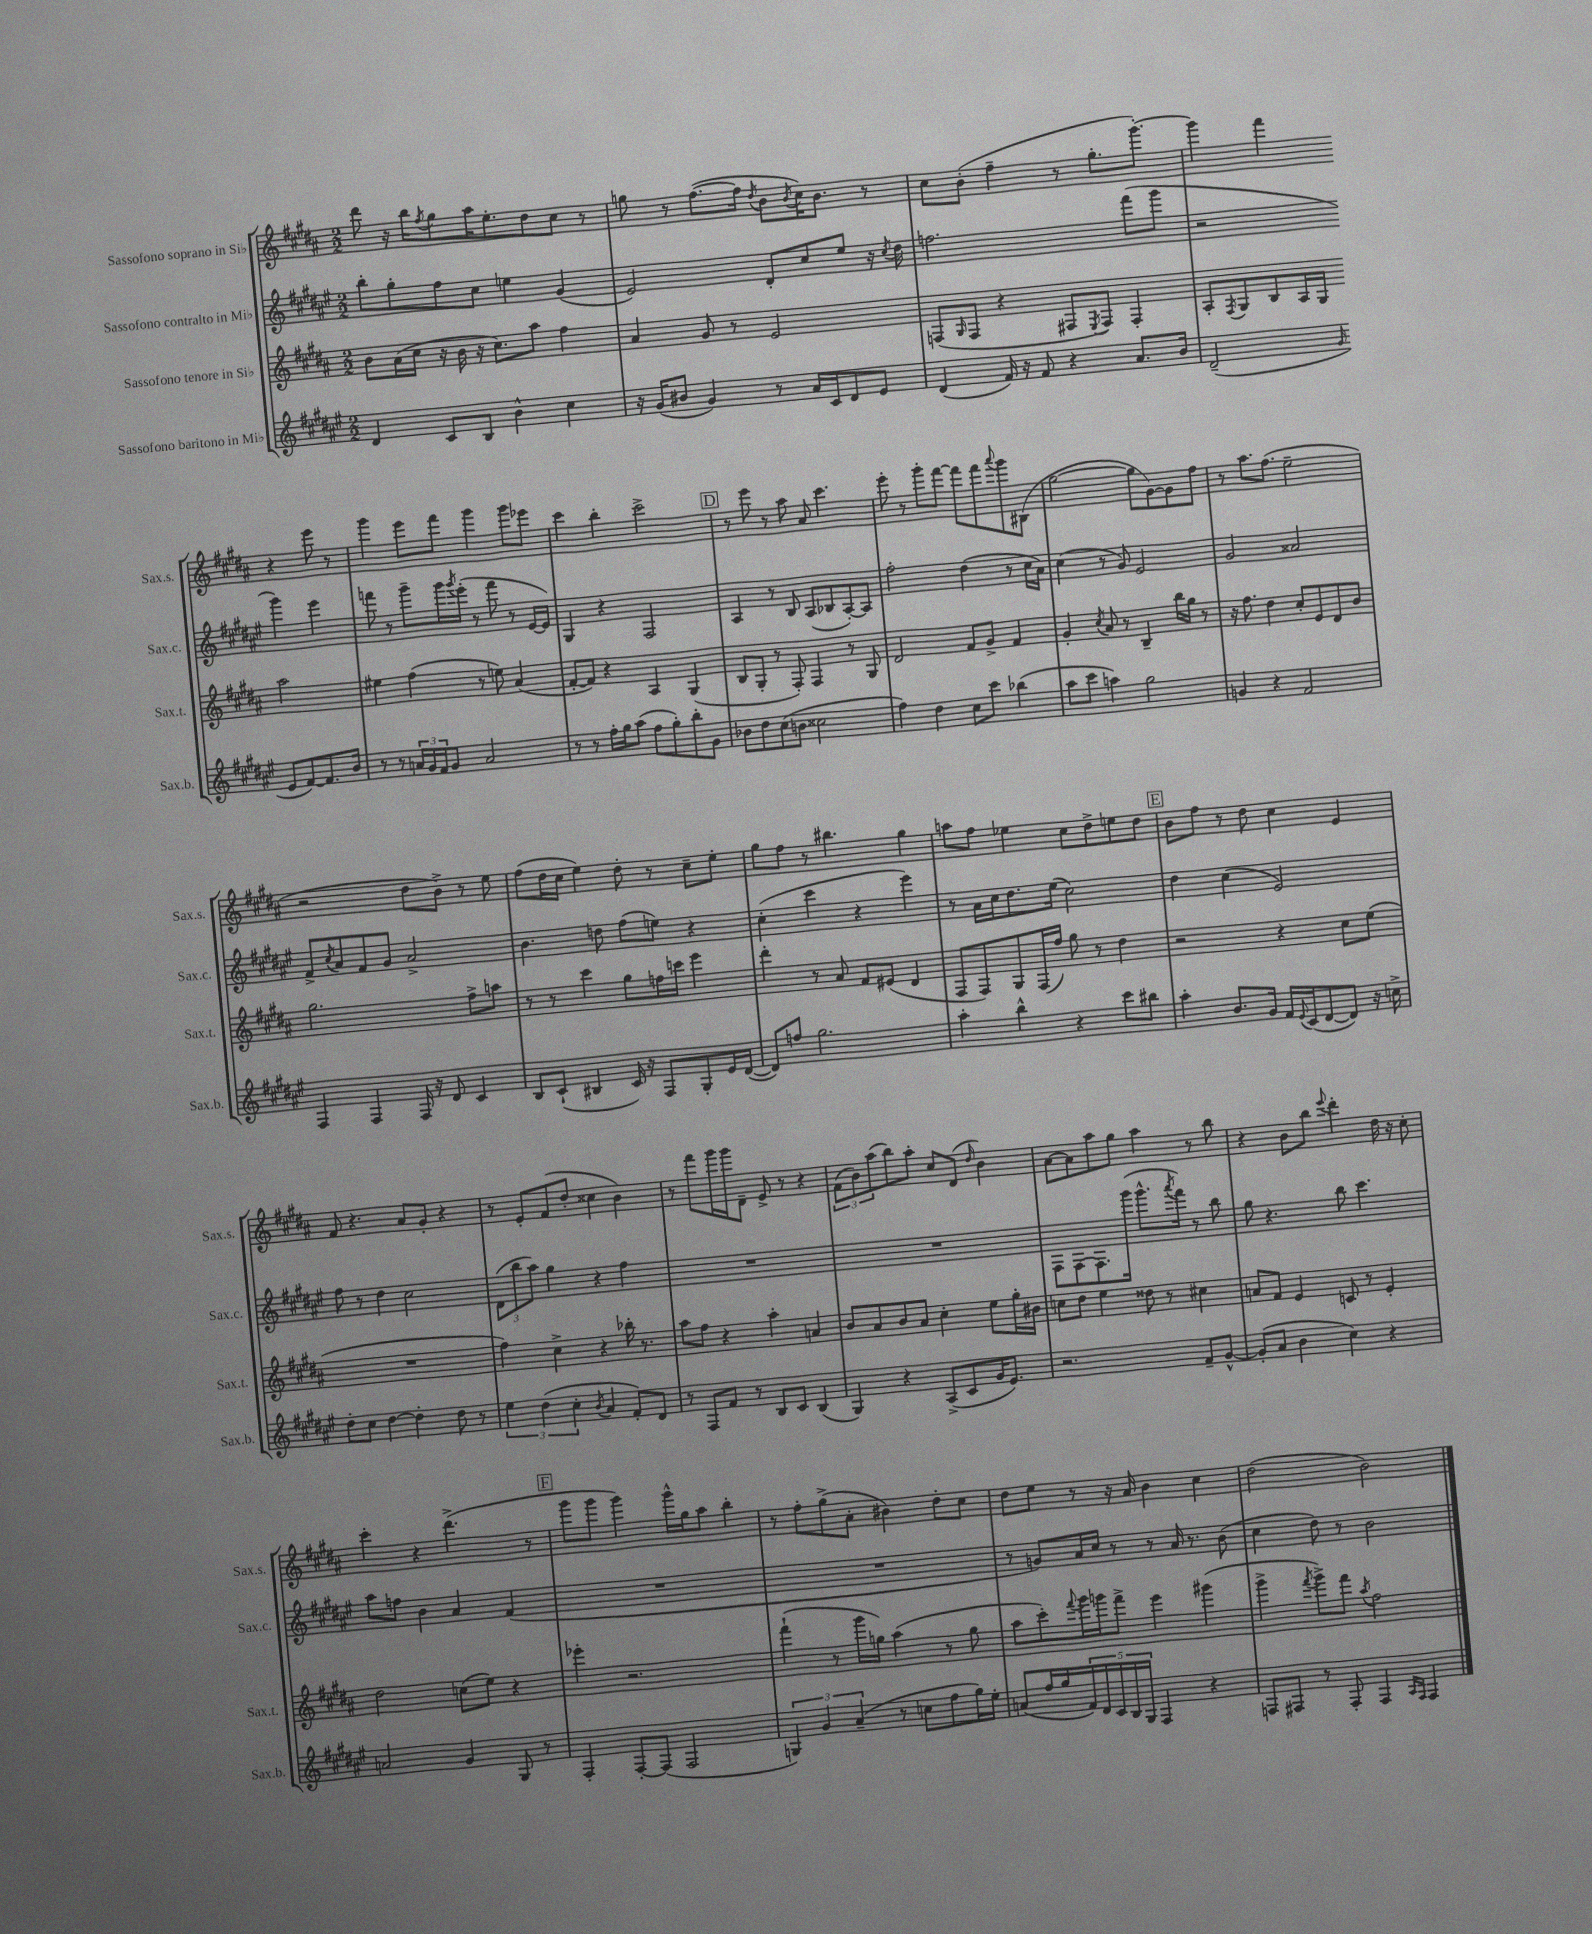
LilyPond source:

<<
\new StaffGroup <<
\new Staff = "s0" \with { instrumentName = "Sassofono soprano in Sib" shortInstrumentName = "Sax.s." } {
    \clef treble \key b \major \numericTimeSignature \time 2/2
    dis'''8 r16 b''16 \acciaccatura { fis''8 } gis''8 ais''16 e''8.-. dis''8 cis''8 r8 |
    g''8 r8 fis''8.~( fis''16 \acciaccatura { dis''8 } b'8 \acciaccatura { b'8 } cis''16) b'8. r8 |
    cis''8 b'8-.( fis''4-- r8 gis''8.-. gis'''8.~-.) |
    gis'''4 fis'''4 r4 e'''8 r8 |
    gis'''4 e'''8 fis'''8 gis'''4 gis'''8 ees'''8 |
    cis'''4 b''4-. cis'''2-> |
    \mark \markup { \box "D" } r8 e'''8 r8 ais''8 ais'8 cis'''4. |
    e'''8-. r8 gis'''8-. fis'''8~ fis'''8 fis'''8 \appoggiatura { ais'''8 } gis'''8 bis8( |
    gis''2~ gis''8 gis'8~) gis'8 fis''8 |
    r8 ais''8. fis''8.( e''2-- |
    r2 dis''8 b'8->) r8 e''8 |
    fis''8( dis''16 cis''16 e''4) dis''8-. r8 cis''8-- e''8-. |
    gis''8 fis''8 r8 bis''4. gis''4 |
    a''8 fis''8 ees''4 cis''8 dis''8-> e''8 dis''8 |
    \mark \markup { \box "E" } b'8 fis''8 r8 dis''8 cis''4 e'4 |
    fis'8 r4. ais'8 gis'8-. r4 |
    r8 e'8-. fis'8( dis''8-. cisis''4 b'4) |
    r8 fis'''8 gis'''16 gis'''16 dis'8-- e'8-> r8 r4 |
    \tuplet 3/2 { fis'8( b'8) ais''8( } b''8) ais''8-. cis''8 dis'8( \grace { dis''16 } b'4) |
    ais'8~ ais'8 ais''8 gis''8 ais''4 r8 b''8 |
    r4 b'8 b''8 \appoggiatura { e'''8 } dis'''4-. dis''16 r16 cis''8-. |
    cis'''4-. r4 dis'''4.->( r8 |
    \mark \markup { \box "F" } gis'''8 gis'''8 gis'''4) gis'''16-^ gis''16 ais''8 b''4-. |
    r8 fis''8-. gis''8->( ais'8-. bis'4) dis''8-. cis''8 |
    dis''8 e''8 r8 r16 ais'16 b'4 cis''4 |
    dis''2( b'2) \bar "|." |
}
\new Staff = "s1" \with { instrumentName = "Sassofono contralto in Mib" shortInstrumentName = "Sax.c." } {
    \clef treble \key fis \major \numericTimeSignature \time 2/2
    b''8-. gis''8-. fis''8 cis''8 e''4 gis'4( |
    eis'2) dis'8-. cis''8 eis''8 r16 \acciaccatura { cis''8 } dis''16 |
    f''2. fis'''8( gis'''8 |
    r2 gis'''4) eis'''4 |
    f'''8 r8 gis'''8-- gis'''16 \acciaccatura { gis'''8 } eis'''16-.( r8 f'''8 r8 eis'16~ eis'16) |
    gis4 r4 fis2 |
    \mark \markup { \box "D" } ais4 r8 b8 ais8( bes8 ais8~-.) ais8 |
    fis''2-. dis''4( r8 cis''16 ais'16) |
    cis''4( r8 gis'8) eis'2 |
    gis'2 aisis'2 |
    fis'8-> \acciaccatura { cis''8 } ais'8 fis'8 gis'8 ais'2-> |
    b'4. d''8 fis''8( e''8) r4 |
    cis''4-.( cis'''4 r4 eis'''4) |
    r8 ais'16 cis''16 dis''8. eis''16( cis''2) |
    \mark \markup { \box "E" } dis''4 cis''4( eis'2) |
    fis''8 r8 dis''4 cis''2 |
    \tuplet 3/2 { dis'8( b''8 ais''8) } gis''4 r4 fis''4 |
    R1 |
    R1 |
    fis8 fis8~ fis8. gis'''16( gis'''8.-^ \acciaccatura { ais'''8 } fis'''16) r8 b''8 |
    gis''8 r4. b''8 cis'''4. |
    ais''8 f''8 b'4 ais'4 fis'4( |
    \mark \markup { \box "F" } R1 |
    R1 |
    r8 g'8) ais'16 cis''16 r8 r8 ais'16 r8. b'8( |
    cis''4 dis''8) r8 b'2 \bar "|." |
}
\new Staff = "s2" \with { instrumentName = "Sassofono tenore in Sib" shortInstrumentName = "Sax.t." } {
    \clef treble \key b \major \numericTimeSignature \time 2/2
    b'8 ais'16( cis''16 r16 b'16 r16 cis''8.) ais''8 fis''4 |
    ais'4 gis'8 r8 e'2 |
    f8( \grace { gis16 } f8 r4 fis8 \acciaccatura { e8 } fis8) fis4-. |
    ais8-. \acciaccatura { fis8 } gis8 b8 ais16 gis16 ais''2 |
    eis''4 fis''4( r8 e''8) ais'4( |
    fis'8~-. fis'8) r4 ais4 gis4( |
    \mark \markup { \box "D" } b8 gis8-. r8 fis8-.) fis4 r8 gis8 |
    dis'2 fis'8 gis'8-> fis'4 |
    gis'4-. \acciaccatura { cis''8 } ais'8 r8 b4-- b''16 gis''16 r8 |
    r16 fis''8. dis''4 cis''8-. e'8 dis'8 b'8 |
    gis''2. fis''8-> a''8 |
    r8 r8 cis'''4 gis''8 f''16 c'''16 e'''4 |
    dis'''4-. r8 ais'8 fis'8 eis'8( dis'4 |
    fis8 fis8) gis8 fis16( fis''16) gis''8 r8 dis''4 |
    \mark \markup { \box "E" } r2 r4 cis''8 e''8( |
    R1 |
    fis''4) cis''4-> r4 bes''16-. r8. |
    ais''8 fis''8 r4 ais''4-. a'4 |
    b'8 ais'8 b'8 ais'8 cis''4-. e''8 gis''16-. bis'16 |
    c''8 dis''8 e''4 disis''8 r8 cis''4 |
    a'8 fis'8 e'4 c'8 r8 e'4-. |
    dis''2 c''8( e''8) r4 |
    \mark \markup { \box "F" } ees'''4-. r2. |
    fis'''4-!( r8 gis'''16 g''16) ais''4( r8 g''8 |
    ais''8 cis'''8-.) \appoggiatura { fis'''8 } gis'''16 g'''16 fis'''8-> e'''4 gis'''4( |
    gis'''4-> \acciaccatura { fis'''8 } gis'''8->) fis'''8 \acciaccatura { ais''8 } fis''2 \bar "|." |
}
\new Staff = "s3" \with { instrumentName = "Sassofono baritono in Mib" shortInstrumentName = "Sax.b." } {
    \clef treble \key fis \major \numericTimeSignature \time 2/2
    dis'4 cis'8 b8 b'4-^ cis''4 |
    r16 gis'16( bis'8 gis'4) r8 ais'16 cis'16 dis'8 eis'8 |
    dis'4( fis'16) r16 fis'8 r4 ais'8. b'16 |
    dis'2--( \grace { gis'16 } eis'8 fis'8~) fis'8. b'16 |
    r8 r8 \tuplet 3/2 { a'16 gis'16 fis'16 } gis'8 a'2 |
    r8 r8 fis''16-. gis''16 ais''8( fis''8 gis''8-.) b''8-. gis'8 |
    \mark \markup { \box "D" } bes'8 dis''8 cis''8( b'8 cisis''2 |
    fis''4) dis''4 cis''8 cis'''8 bes''4( |
    ais''8 cis'''8 a''4) gis''2 |
    g'4 r4 fis'2 |
    fis4 fis4 fis16 r16 dis'8 cis'4 |
    b8 cis'8-!( bis4 cis'16) r16 fis8 gis8-. eis'16 dis'16~( |
    dis'8) f''8 gis''2. |
    ais''4-. b''4-^ r4 cis'''8 bis''8 |
    \mark \markup { \box "E" } ais''4-. b'8. gis'16 fis'16 \appoggiatura { eis'8 } cis'16( dis'8~ dis'8) r16 c''16-> |
    dis''8-. cis''8 dis''4~ dis''4-. dis''8 r8 |
    \tuplet 3/2 { eis''4 dis''4( cis''4-. } \acciaccatura { b'8 } ais'4 fis'8-.) dis'8 |
    r8 fis8 fis'8 r8 b8 cis'8 b4( |
    gis4) r4 ais8->( cis'8 gis'16 eis'8.) |
    r2. fis'8-- gis'8~-^ |
    gis'8-.( ais'8 b'4 cis''4) r4 |
    a'2 gis'4 gis8 r8 |
    \mark \markup { \box "F" } fis4-. fis8~-. fis8( fis2 |
    \tuplet 3/2 { g4) gis'4 ais'4--( } r8 c''8 fis''8 gis''16) eis''16-. |
    a'8( fis''16 gis''16 \tuplet 5/4 { fis'16) dis'16 cis'16 b16 gis16 } fis4 r4 |
    f8 fis8 r8 fis8-. fis4 \grace { ais16 fis16 } fis4 \bar "|." |
}
>>
>>
\layout { \context { \Score \remove "Bar_number_engraver" } }
